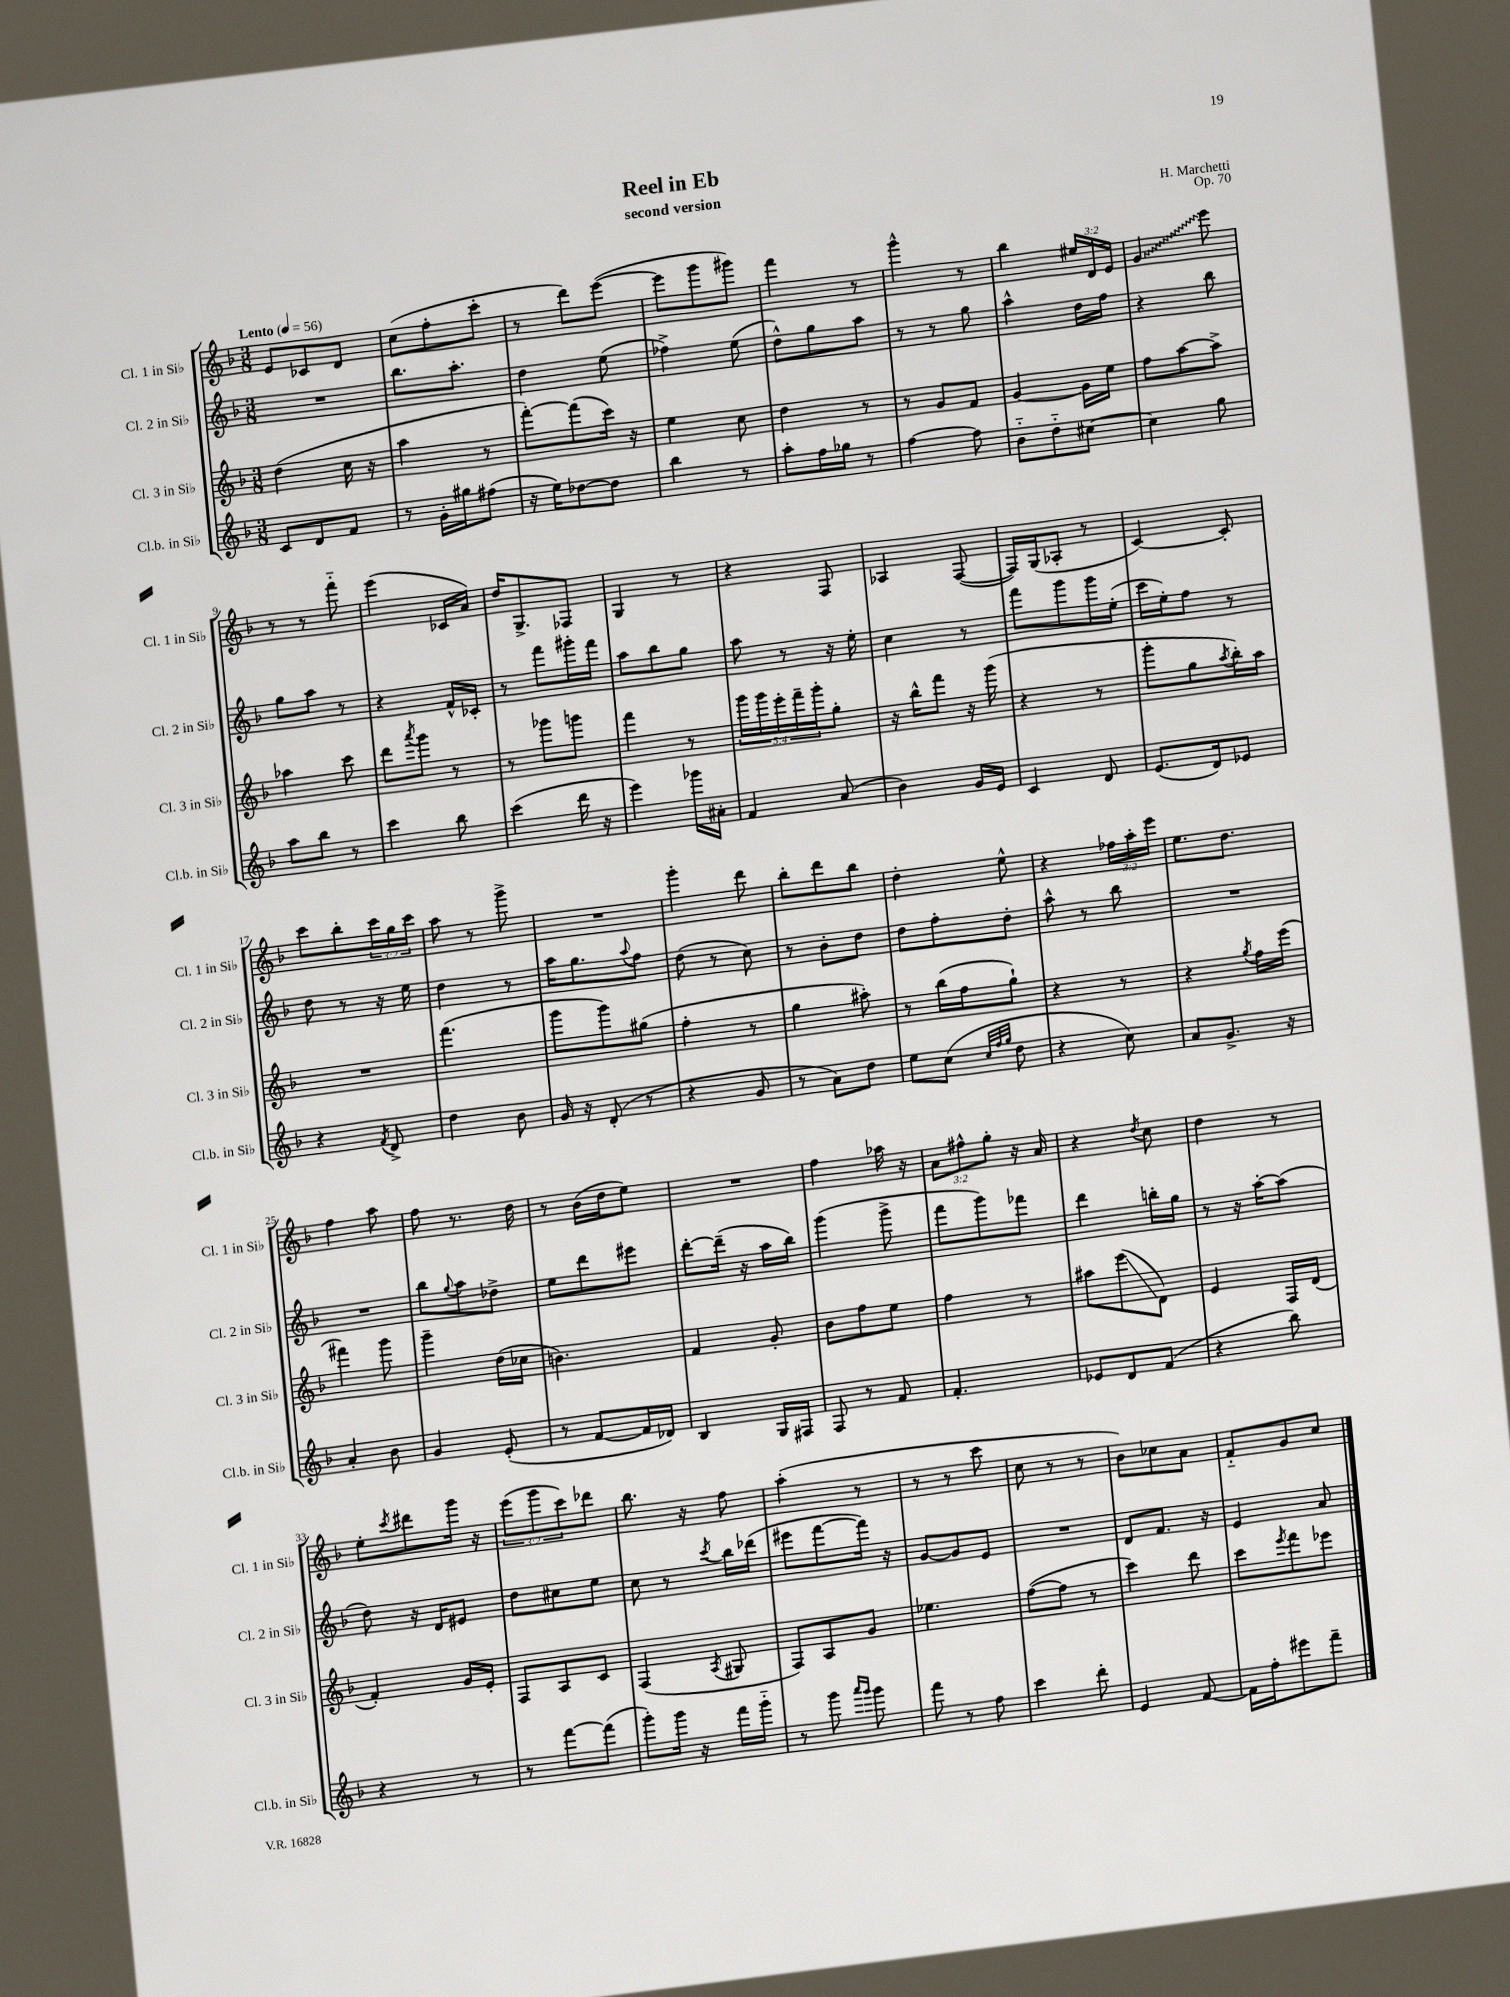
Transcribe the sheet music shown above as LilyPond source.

\header { title = "Reel in Eb" composer = "H. Marchetti" subtitle = "second version" opus = "Op. 70" }
<<
\new StaffGroup <<
\new Staff = "s0" \with { instrumentName = "Cl. 1 in Sib" shortInstrumentName = "Cl. 1 in Sib" } {
    \clef treble \key f \major \numericTimeSignature \time 3/8 \override Staff.TupletNumber.text = #tuplet-number::calc-fraction-text \tempo "Lento" 4 = 56
    e'8 ces'8 d'8 |
    c''8( f''8-. c'''8-. |
    r8 d'''8) e'''8~( |
    e'''8 g'''8 gis'''8) |
    f'''4 r8 |
    g'''4-^ r8 |
    bes''4 \tuplet 3/2 { eis''16 d'16 e'16 } |
    \once \override Glissando.style = #'zigzag g'4\glissando e'''8 |
    r8 r8 f'''8-_ |
    e'''4( ces'16 a'16) |
    d''16 g8.-> fes8 |
    g4 r8 |
    r4 f8 |
    aes4 f8~( |
    f16) g16( aes8-. r8 |
    c'4~) c'8-. |
    c'''8 bes''8-. \tuplet 3/2 { c'''16 g''16 c'''16 } |
    a''8 r8 g'''8-> |
    R4. |
    g'''4-. d'''8 |
    bes''8-. d'''8 bes''8 |
    d''4-. e''8-^ |
    r4 \tuplet 3/2 { fes''16 a''16-. e'''16 } |
    e''8. d''8. |
    f''4 a''8 |
    f''8 r8. d''16 |
    r8 bes'16( d''16 e''8) |
    R4. |
    f''4 aes''16 r16 |
    \tuplet 3/2 { a'8 fis''8-^ g''8-. } r16 a'16 |
    r4 \acciaccatura { d''8 } c''8 |
    d''4 r8 |
    e''8-. \acciaccatura { c'''8 } dis'''8 g'''16 r16 |
    \tuplet 3/2 { e'''8( g'''8 c'''8) } des'''8 |
    bes''8. r16 f''8 |
    a''4-.( r8 |
    r8 r8 c'''8 |
    c''8 r8 r8 |
    bes'8) ces''8 a'8 |
    f'8-_ g'8 c''8 \bar "|." |
}
\new Staff = "s1" \with { instrumentName = "Cl. 2 in Sib" shortInstrumentName = "Cl. 2 in Sib" } {
    \clef treble \key f \major \numericTimeSignature \time 3/8
    R4. |
    bes''8. a''8.-. |
    d''4 e''8( |
    fes''4->) e''8( |
    d''8-^) g''8 a''8 |
    r8 r8 g''8 |
    a''4-^ d''16 f''16 |
    r4 bes''8 |
    g''8 a''8 r8 |
    r4 f'16-^ ces'16-. |
    r8 f'''8 gis'''16-. f'''16 |
    a''8 bes''8 g''8 |
    a''8 r8 r16 e''16-. |
    c''4 r8 |
    f'''8 g'''8 g'''16 e''16-.( |
    c'''16 e''16-.) f''8 r8 |
    d''8 r8 r16 e''16 |
    d''4 r8 |
    a''16 g''8. \appoggiatura { a''8 } f''8 |
    d''8( r8 c''8) |
    r8 bes'8-. d''8 |
    d''8 f''8-. d''8-. |
    a''8-^ r8 bes''8 |
    R4. |
    R4. |
    bes''8 \appoggiatura { g''8 } a''8 des''8-> |
    e''8 d'''8 eis'''8 |
    d'''8~-. d'''16--( r16 a''16 bes''16) |
    g'''4( g'''8-> |
    f'''8 g'''8) fes'''8 |
    d'''4 b''16-. g''16 |
    r8 r16 a''16~-. a''8( |
    d''8) r16 d'16 eis'8 |
    d''8 cis''8 e''8 |
    c''8 r8 \acciaccatura { c'''8 } bes''16 des'''16( |
    eis'''8 f'''8~ f'''16) r16 |
    g'8~ g'8 e'8 |
    R4. |
    d'8 f'8. r16 |
    e'4 a'8 \bar "|." |
}
\new Staff = "s2" \with { instrumentName = "Cl. 3 in Sib" shortInstrumentName = "Cl. 3 in Sib" } {
    \clef treble \key f \major \numericTimeSignature \time 3/8 \override Staff.TupletNumber.text = #tuplet-number::calc-fraction-text
    d''4( c''16 r16 |
    a''4 r8 |
    f'''8~-.) f'''8( c'''16) r16 |
    e''4 c''8 |
    d''4 r8 |
    r8 g'8 f'8 |
    g'4~ g'16 e''16 |
    f''8 a''8~ a''8-> |
    aes''4 c'''8 |
    d'''8 \acciaccatura { a'''8 } g'''8 r8 |
    r8 ges'''8 g'''8 |
    f'''4 r8 |
    \tuplet 5/4 { g'''16 g'''16 e'''16-. f'''16-- g'''16-. } g''8-. |
    r16 bes''16-^ f'''8 r16 g'''16( |
    r4 r8 |
    g'''8-. g''8 \acciaccatura { a''8 } bes''16-.) a''16 |
    R4. |
    f'''4.( |
    g'''8 g'''8) gis''8( |
    f''4-. r8 |
    g''4 ais''8-.) |
    r8 bes''16( f''16 g''8-!) |
    r4 r8 |
    r4 \acciaccatura { g''8 } f''16 e'''16( |
    fis'''4) g'''8 |
    g'''4-- d''16( ces''16 |
    b'4.) |
    f'4 g'8-. |
    bes'8 f''8 e''8 |
    f''4 r8 |
    ais''8 e'''8\glissando( d'8) |
    e'4 f16 d'16( |
    f'4-.) g'16 e'16-. |
    f8 a8 c'8 |
    f4( \acciaccatura { a8 } gis8 |
    f8) a8 g'8 |
    ees''4. |
    f''8~( f''8 r8 |
    c'''4) d'''8 |
    c'''8 \acciaccatura { e'''8 } f'''8 ees'''8 \bar "|." |
}
\new Staff = "s3" \with { instrumentName = "Cl.b. in Sib" shortInstrumentName = "Cl.b. in Sib" } {
    \clef treble \key f \major \numericTimeSignature \time 3/8
    c'8 d'8 f'8 |
    r8 g'16-. gis''16 fis''8( |
    r16 e''16) des''8~ des''8 |
    bes''4 r8 |
    a''8-. f''16 ges''16 r8 |
    f''4~ f''8 |
    bes'8-_ d''8-_ cis''8~ |
    cis''4 g''8 |
    a''8 bes''8 r8 |
    c'''4 bes''8 |
    c'''4( d'''16 r16 |
    e'''4) ges'''16 ais'16-. |
    f'4 a'8( |
    bes'4) g'16 e'16 |
    c'4 d'8 |
    e'8.( d'16) ees'8 |
    r4 \acciaccatura { f'8 } d'8-> |
    d''4 bes'8 |
    g'16 r16 d'8-.( r8 |
    r4 g'8 |
    r8 a'8) d''8 |
    e''8 c''8( \grace { c''32 f''32 g''32 } d''8 |
    r4 c''8) |
    a'8 g'8.-> r16 |
    a'4-. bes'8 |
    g'4 e'8-.( |
    r8 f'8~ f'16 des'16) |
    bes4 g16 fis16 |
    f8 r8 f'8 |
    f'4.-. |
    ees'8 d'8 f'8( |
    r4 bes''8) |
    r4 r8 |
    r8 f'''8~ f'''8( |
    g'''8-.) g'''16 r16 f'''16 g'''16-_ |
    r8 g'''8 \grace { a'''16 g'''16 } g'''8 |
    f'''8 r8 f''8 |
    c'''4 d'''8-. |
    e'4 f'8~ |
    f'16 f''16-. eis'''8 f'''8-- \bar "|." |
}
>>
>>
